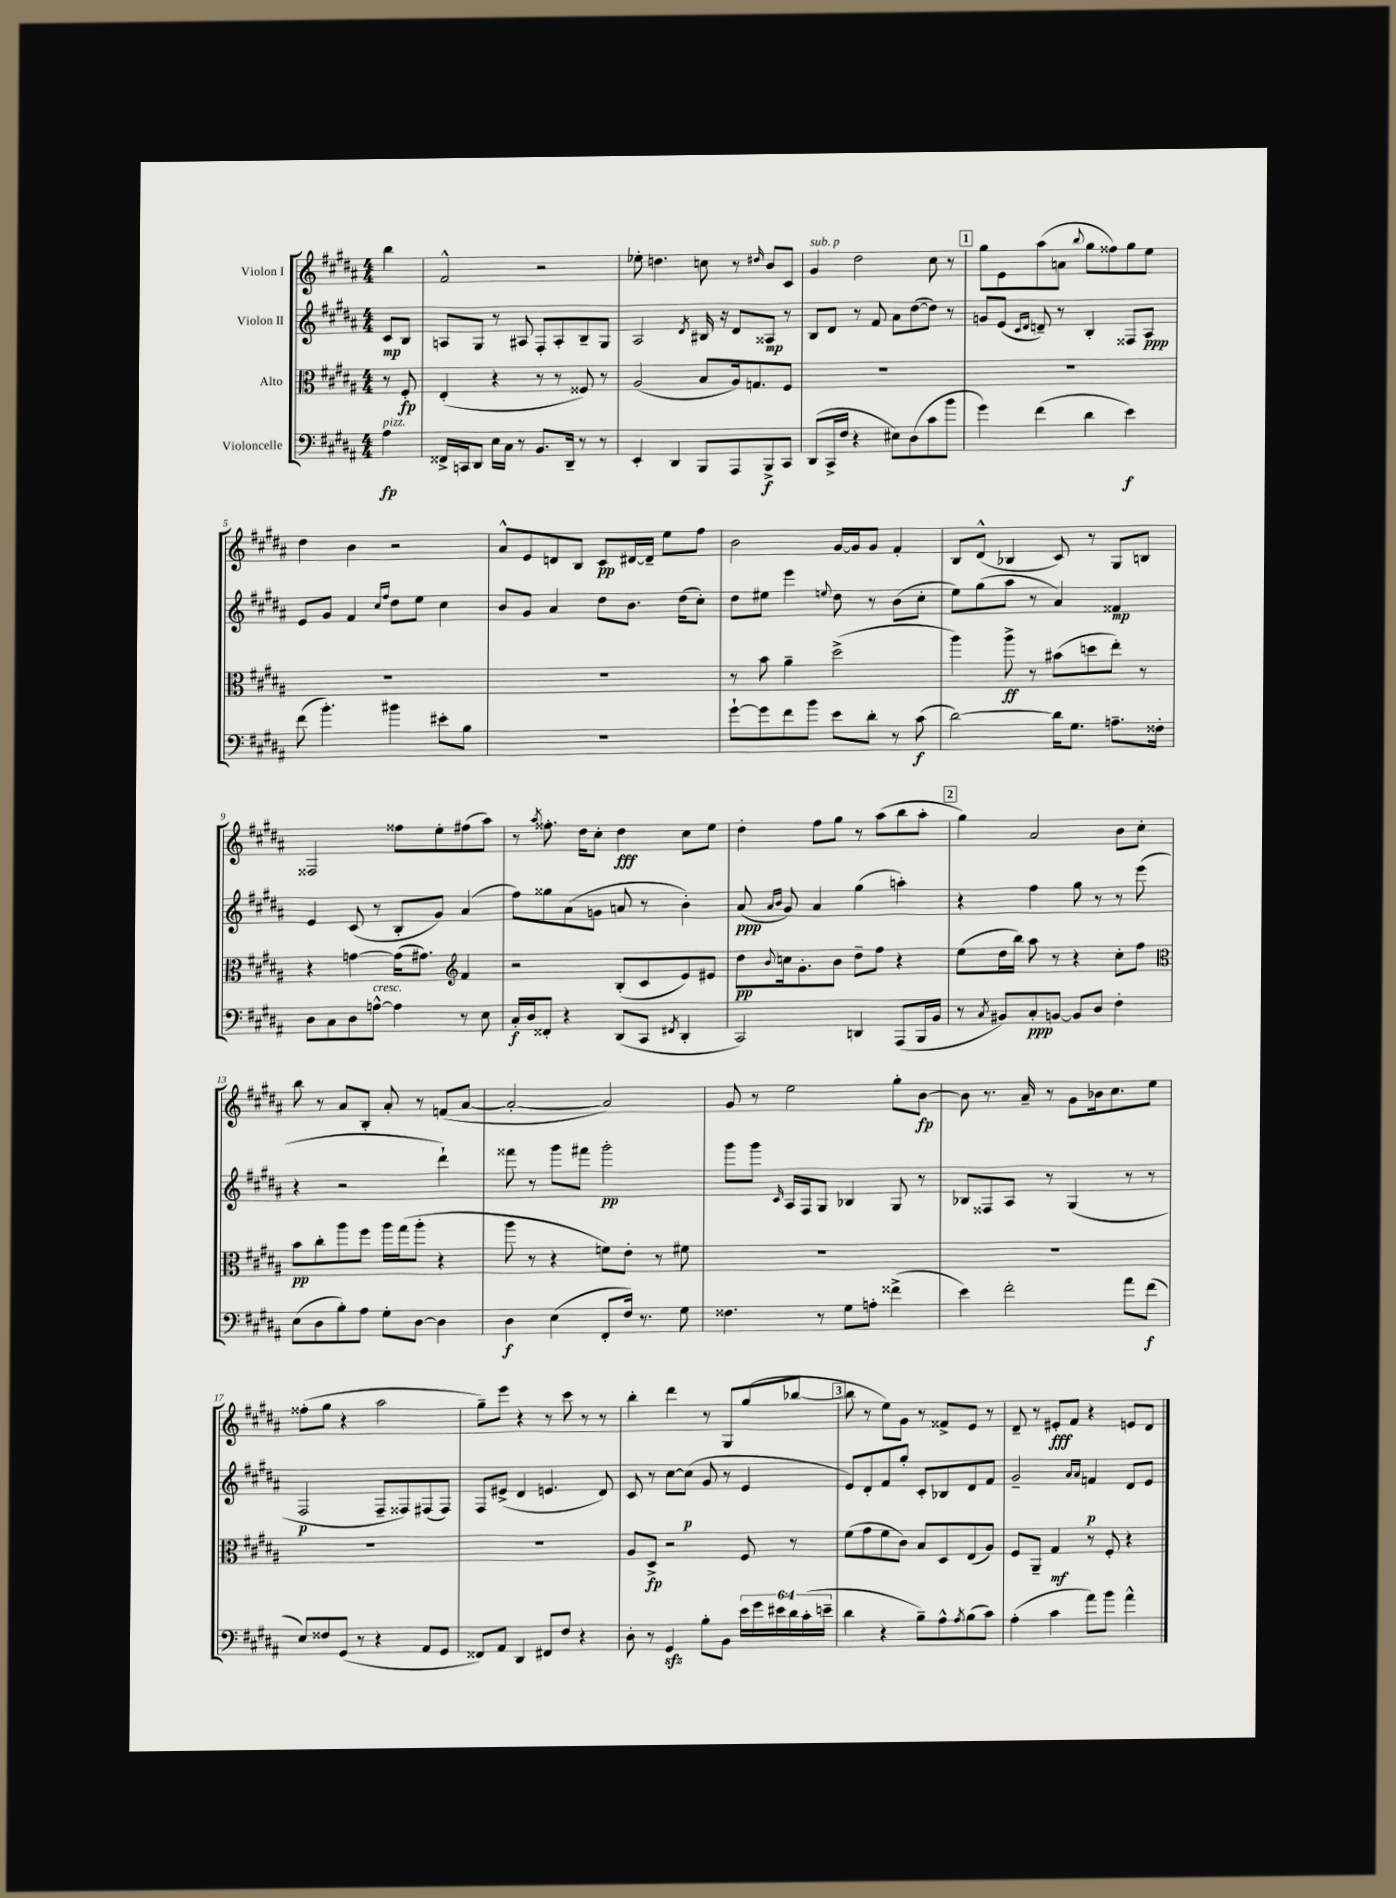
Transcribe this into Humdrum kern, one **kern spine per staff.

**kern	**kern	**kern	**kern
*staff4	*staff3	*staff2	*staff1
*clefF4	*clefC3	*clefG2	*clefG2
*k[f#c#g#d#a#]	*k[f#c#g#d#a#]	*k[f#c#g#d#a#]	*k[f#c#g#d#a#]
*M4/4	*M4/4	*M4/4	*M4/4
4A#\	8r	8c#/L	4bb\
.	8F#'/	8B/J	.
=	=	=	=
16FF##^/LL	(4E'/	8A/L	2f#^^/
16CC/J	.	.	.
8DD#/J	.	8G#/J	.
16E\LL	4r	8r	.
16C#\JJ	.	.	.
8r	.	8A#/	.
8.BB/L	8r	8F#'/L	2r
.	8r	8A#'/	.
16DD#~/Jk	.	.	.
8r	8F##/)	8B~/	.
8r	8r	8G#/J	.
=	=	=	=
4EE'/	(2A#/	2A#/	8ee-'\
.	.	.	4.dd\
4DD#/	.	.	.
.	.	8qd#/	.
8BBB/L	8B/L	16B#/	8cc\
.	.	16r	.
8AAA#/	16A#/k)	8d#/L	8r
.	8.G/	.	.
.	.	.	16qqdd#/
8BBB^/	.	8A##/J	8b/L
8CC#/J	8F#/J	8r	8c#/J
=	=	=	=
(8DD#/L	1r	8B/L	4g#/
16CC#^/L	.	8d#/J	.
16F#/JJ	.	.	.
4r	.	8r	2dd#\
.	.	8f#/	.
8E#\L)	.	8a#\L	.
(8D#\	.	([8dd#\	.
8c#\	.	8dd#\]J)	8cc#\
8b\J	.	8r	8r
=	=	=	=
4g#\)	1r	8g/L	8gg#\L
.	.	(8e/J	8e\
.	.	16qqc#/LL	.
.	.	16qqd#/JJ	.
(4f#\	.	8d~/)	(8aa#\
.	.	8r	8a\J
.	.	.	8qqbb/
4d#\	.	4B'/	8gg#\L
.	.	.	8ff##\)
4e\)	.	8F##/L	8gg#\
.	.	8A#/J	8ee\J
=	=	=	=
(8f#\	1r	8e/L	4dd#\
4.b'\)	.	8g#/J	.
.	.	4f#/	4b\
.	.	16qqcc#/LL	.
.	.	16qqff#/JJ	.
4b#\	.	8dd#\L	2r
.	.	8ee\J	.
8e#'\L	.	4cc#\	.
8B\J	.	.	.
=	=	=	=
1r	1r	8b/L	8a#^^/L
.	.	8g#/J	8e/
.	.	4a#/	8d/
.	.	.	8B/J
.	.	8dd#\L	8c#/L
.	.	8.b\J	[16d#/L
.	.	.	16d#~/]JJ
.	.	.	8ee\L
.	.	(16dd#\LK	.
.	.	8cc#'\J)	8ff#\J
=	=	=	=
[8g#`\L	8r	8dd#\L	2b\
8g#\]	8b\	8ee#\J	.
8f#\	4a#~\	4eee\	.
8b\J	.	.	.
.	.	8qqee/	.
8e\L	(2dd#^\	8dd#\	[16g#/LL
.	.	.	16g#/]J
8d#'\J	.	8r	8g#/J
8r	.	(8b\L	4f#'/
(8c#\	.	8cc#'\J	.
=	=	=	=
[2d#\)	4aa#\)	8ee\L)	8B/L
.	.	(8gg#\	(8d#^^/J
.	8aa#^\	8aa#\J	4B-/
.	8r	8r	.
16d#\]LK	(8b#\L	4a#/)	8c#/)
8.G#\J	.	.	.
.	8dd\	.	8r
8.A~\L	8ee'\J)	4f##/	8G#/L
.	8r	.	8B/J
16F##'\Jk	.	.	.
=	=	=	=
8D#\L	4r	4e/	2F##/
8C#\	.	.	.
8D#\	[4g\	(8c#/	.
[8A^^\J	.	8r	.
4A\]	(16g\]LK	8B'/L	8ff##\L
.	8.g#\J)	.	.
.	.	8g#/J)	8ee'\
*	*clefG2	*	*
8r	4f#/	(4a#/	(8ff#\
8E\	.	.	8aa#\J)
=	=	=	=
16C#'/LL	2r	8ff#\L)	8r
16D#/J	.	.	.
.	.	.	8qaa#/
8FF##'/J	.	8gg##\	8.ff##'\
4r	.	(8a#\	.
.	.	.	16dd#\LK
.	.	8g\J	8cc#'\J
(8DD#/L	(8B'/L	8a/	4dd#\
8CC#/J	8c#/	8r	.
8qFF#/	.	.	.
4DD#'/	8e/)	4b'\)	8cc#\L
.	8e#/J	.	8ee\J
=	=	=	=
2CC#/)	8dd#\L	(8a#/	4dd#'\
.	.	16qqa#/LL	.
.	8qqb/	16qqb/JJ	.
.	16cc\k	8g#/)	.
.	8.g#'\	.	.
.	.	4a#/	8ff#\L
.	8b\J	.	8gg#\J
4DD/	8dd#~\L	(4gg#\	8r
.	8ff#\J	.	(8aa#\L
(8AAA#/L	4r	4aa'\)	8bb\
16BBB/L	.	.	8aa#'\J
16BB/JJ	.	.	.
=	=	=	=
8r	(8ee\L	4r	4gg#\)
8qC#/	.	.	.
8BB#/L)	16dd#\L	.	.
.	16bb\JJ)	.	.
8C#'/	8aa#\	4ff#\	2a#/
[8BB/J	8r	.	.
8BB/]L	4r	8gg#\	.
8D#/J	.	8r	.
4F#'\	8cc#'\L	8r	8b\L
.	8ff#\J	(8eee\	8cc#'\J
=	=	=	=
*	*clefC3	*	*
(8E\L	8b\L	4r	8bb\
8D#\	8cc#'\	.	8r
8B'\)	8aa#\	2r	8a#/L
8A#\J	8ff#\J	.	8B'/J
8G#'\L	16aa#\LL	.	8a#'/
.	(16gg#\J	.	.
[8D#\J	8aa#'\J	.	8r
4D#\]	4r	4ddd#`\)	(8f/L
.	.	.	[8a#/J
=	=	=	=
4D#\	8aa#\	8fff##\	2a#'/_
.	8r	8r	.
(4E\	4r	8ggg#\L	.
.	.	8fff#\J	.
8FF#'/L	8f\L)	2ggg#'\	2a#/])
16F#/Jk)	8e'\J	.	.
8.r	.	.	.
.	8r	.	.
8G#\	8f#\	.	.
=	=	=	=
4.F##\	1r	8ggg#\L	8g#/
.	.	8ggg#\J	8r
.	.	16qqc#/	.
.	.	16A#/LL	2ee\
.	.	16F#/J	.
8r	.	8G#/J	.
8G#\L	.	4B-/	.
8A'\J	.	.	.
(4f##^\	.	8G#/	8gg#'\L
.	.	8r	[8b\J
=	=	=	=
4e\)	1r	8B-/L	8b\]
.	.	8F##/	8.r
2f#'\	.	8A#/J	.
.	.	.	16a#~/
.	.	8r	8r
.	.	(4G#/	8g#\L
.	.	.	16b-\k
.	.	.	8.cc#\
8a#\L	.	8r	.
(8f#\J	.	8r	8ee\J
=	=	=	=
8E/L)	1r	2F#/	(8ff##'\L
8F##/	.	.	8gg#\J
(8GG#/J	.	.	4r
8r	.	.	.
4r	.	8F#~/L	2aa#\
.	.	8F##/)	.
8AA#/L	.	(8F#/	.
8GG#/J	.	8F#/J)	.
=	=	=	=
8FF##/L)	1r	8F#/L	8gg#~\L)
8AA#/J	.	(8e#^/J	8eee\J
4DD#/	.	4d#/	4r
8FF#/L	.	4.e/	8r
8F#/J	.	.	8ccc#\
4r	.	.	8r
.	.	8d#/)	8r
=	=	=	=
8D#'\	8A#/L	8c#/	4bb'\
8r	8D#^/J	8r	.
4GG#/	2r	[8cc#\L	4ddd#\
.	.	(8cc#\]J	.
8B'\L	.	8g#/	8r
8BB\J	.	8r	8G#/L
24e\LL	8F#/	4e/	(8gg#/
24g#\	.	.	.
24e#\	.	.	.
24d#\	8r	.	[8bb-/J
(24c#'\	.	.	.
24e~\JJ	.	.	.
=	=	=	=
4d#\	(8f#\L	8e/L)	8bb-\]
.	8g#\	8d#'/	8r
4r	8f#\	8f#/	8ee\L)
.	8c#\J)	8gg#'/J	8g#\J
8B~\L)	8B/L	8c#'/L	8r
8A#^^\	8D#/	8B-/	8f##^/L
8qA#/	.	.	.
(8B\	(8E/	8d#/	8e/J
8c#\J)	8A#/J)	8f#/J	8r
=	=	=	=
(4A#'\	8F#/L	2g#~/	8d#~/
.	8AA#~/J	.	8r
4c#\	4G#/	.	8e#'/L
.	.	.	8f#/J
.	.	16qqa#/LL	.
.	.	16qqa#/JJ	.
8a#\L)	8r	4f/	4r
8b\J	8F#'/	.	.
4a#^^\	4r	8d#/L	8e/L
.	.	8e/J	8d#/J
==	==	==	==
*-	*-	*-	*-
